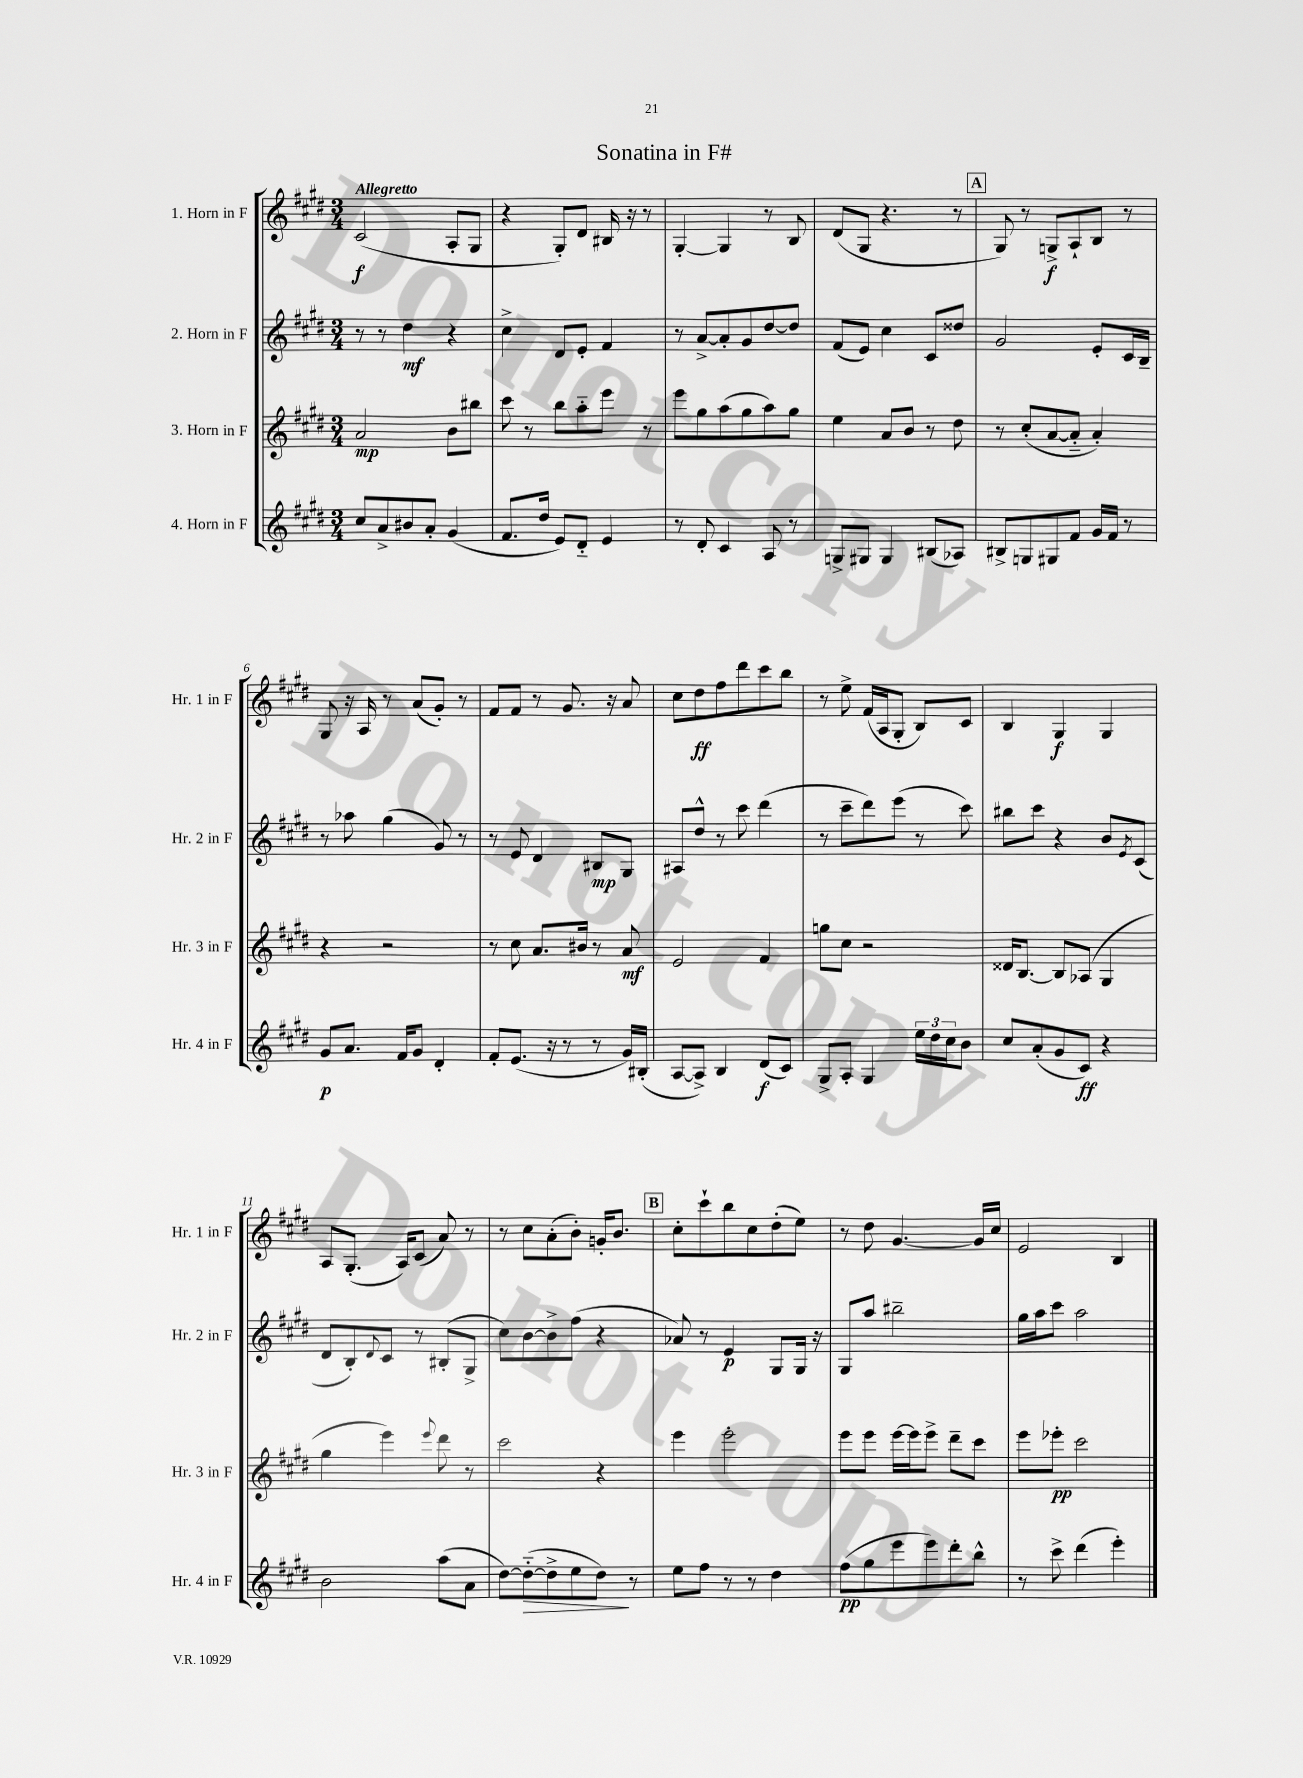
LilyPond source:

\header { title = "Sonatina in F#" }
<<
\new StaffGroup <<
\new Staff = "s0" \with { instrumentName = "1. Horn in F" shortInstrumentName = "Hr. 1 in F" } {
    \clef treble \key e \major \numericTimeSignature \time 3/4 \tempo "Allegretto"
    cis'2\f( a8-. gis8 |
    r4 gis8-.) dis'8 bis16 r16 r8 |
    gis4~-. gis4 r8 b8 |
    dis'8( gis8 r4. r8 |
    \mark \markup { \box "A" } gis8) r8 g8->\f a8-! b8 r8 |
    gis8 r16 a16 r8 a'8( gis'8-.) r8 |
    fis'8 fis'8 r8 gis'8. r16 a'8 |
    cis''8 dis''8\ff fis''8 dis'''8 cis'''8 b''8 |
    r8 e''8-> fis'16( a16 gis8-. b8) cis'8 |
    b4 gis4\f gis4 |
    a8 gis8.-.( a16) cis'8( a'8) r8 |
    r8 cis''8 a'8-.( b'8-.) g'16-. b'8. |
    \mark \markup { \box "B" } cis''8-. cis'''8-! b''8 cis''8 dis''8-.( e''8) |
    r8 dis''8 gis'4.~ gis'16 cis''16 |
    e'2 b4 \bar "|." |
}
\new Staff = "s1" \with { instrumentName = "2. Horn in F" shortInstrumentName = "Hr. 2 in F" } {
    \clef treble \key e \major \numericTimeSignature \time 3/4
    r8 r8 dis''4\mf r4 |
    cis''4-> dis'8 e'8-. fis'4 |
    r8 a'8~-> a'8-. gis'8 dis''8~ dis''8 |
    fis'8( e'8) cis''4 cis'8 disis''8 |
    \mark \markup { \box "A" } gis'2 e'8-. cis'16 b16-- |
    r8 aes''8 gis''4( gis'8) r8 |
    r8 e'8 dis'4 bis8\mp gis8 |
    ais8 dis''8-^ r8 cis'''8 dis'''4( |
    r8 cis'''8-- dis'''8) e'''8( r8 cis'''8) |
    bis''8 cis'''8 r4 b'8 \acciaccatura { e'8 } cis'8( |
    dis'8 b8-.) \appoggiatura { dis'8 } cis'8 r8 bis8-.( gis8-> |
    cis''8) b'8~ b'8-> fis''8( r4 |
    \mark \markup { \box "B" } aes'8) r8 e'4\p gis8 gis16 r16 |
    gis8 a''8 bis''2-- |
    gis''16 a''16 cis'''8 a''2 \bar "|." |
}
\new Staff = "s2" \with { instrumentName = "3. Horn in F" shortInstrumentName = "Hr. 3 in F" } {
    \clef treble \key e \major \numericTimeSignature \time 3/4
    a'2\mp b'8 bis''8 |
    cis'''8 r8 b''8 a''8-_ e'''8 r8 |
    e'''8 gis''8 a''8( gis''8 a''8) gis''8 |
    e''4 a'8 b'8 r8 dis''8 |
    \mark \markup { \box "A" } r8 cis''8-.( a'8~ a'8-_ a'4-.) |
    r4 r2 |
    r8 cis''8 a'8. bis'16 r8 a'8\mf |
    e'2 fis'4 |
    g''8 cis''8 r2 |
    disis'16 b8.~ b8 aes8( gis4 |
    gis''4 e'''4) \appoggiatura { e'''8 } dis'''8 r8 |
    cis'''2 r4 |
    \mark \markup { \box "B" } e'''4 e'''2-. |
    e'''8 e'''8 e'''16~ e'''16 e'''8-> dis'''8-- cis'''8 |
    e'''8 ees'''8-.\pp cis'''2 \bar "|." |
}
\new Staff = "s3" \with { instrumentName = "4. Horn in F" shortInstrumentName = "Hr. 4 in F" } {
    \clef treble \key e \major \numericTimeSignature \time 3/4
    cis''8 a'8-> bis'8 a'8-. gis'4( |
    fis'8. dis''16 e'8) dis'8-_ e'4 |
    r8 dis'8-. cis'4 a8 r8 |
    g8-> gis8 gis4 bis8( aes8) |
    \mark \markup { \box "A" } bis8-> g8 gis8 fis'8 gis'16 fis'16 r8 |
    gis'8\p a'8. fis'16 gis'8 dis'4-. |
    fis'8-. e'8.( r16 r8 r8 gis'16) bis16-.( |
    a8~ a8->) b4 dis'8\f( cis'8) |
    gis8-> a8-. gis4 \tuplet 3/2 { e''16 dis''16 cis''16 } b'8 |
    cis''8 a'8-.( gis'8 cis'8\ff) r4 |
    b'2 a''8( a'8 |
    dis''8~) dis''8~-_\>( dis''8-> e''8 dis''8\!) r8 |
    \mark \markup { \box "B" } e''8 fis''8 r8 r8 dis''4 |
    fis''8\pp( gis''8 e'''8 e'''8) dis'''8-. b''8-^ |
    r8 cis'''8-> dis'''4( e'''4-.) \bar "|." |
}
>>
>>
